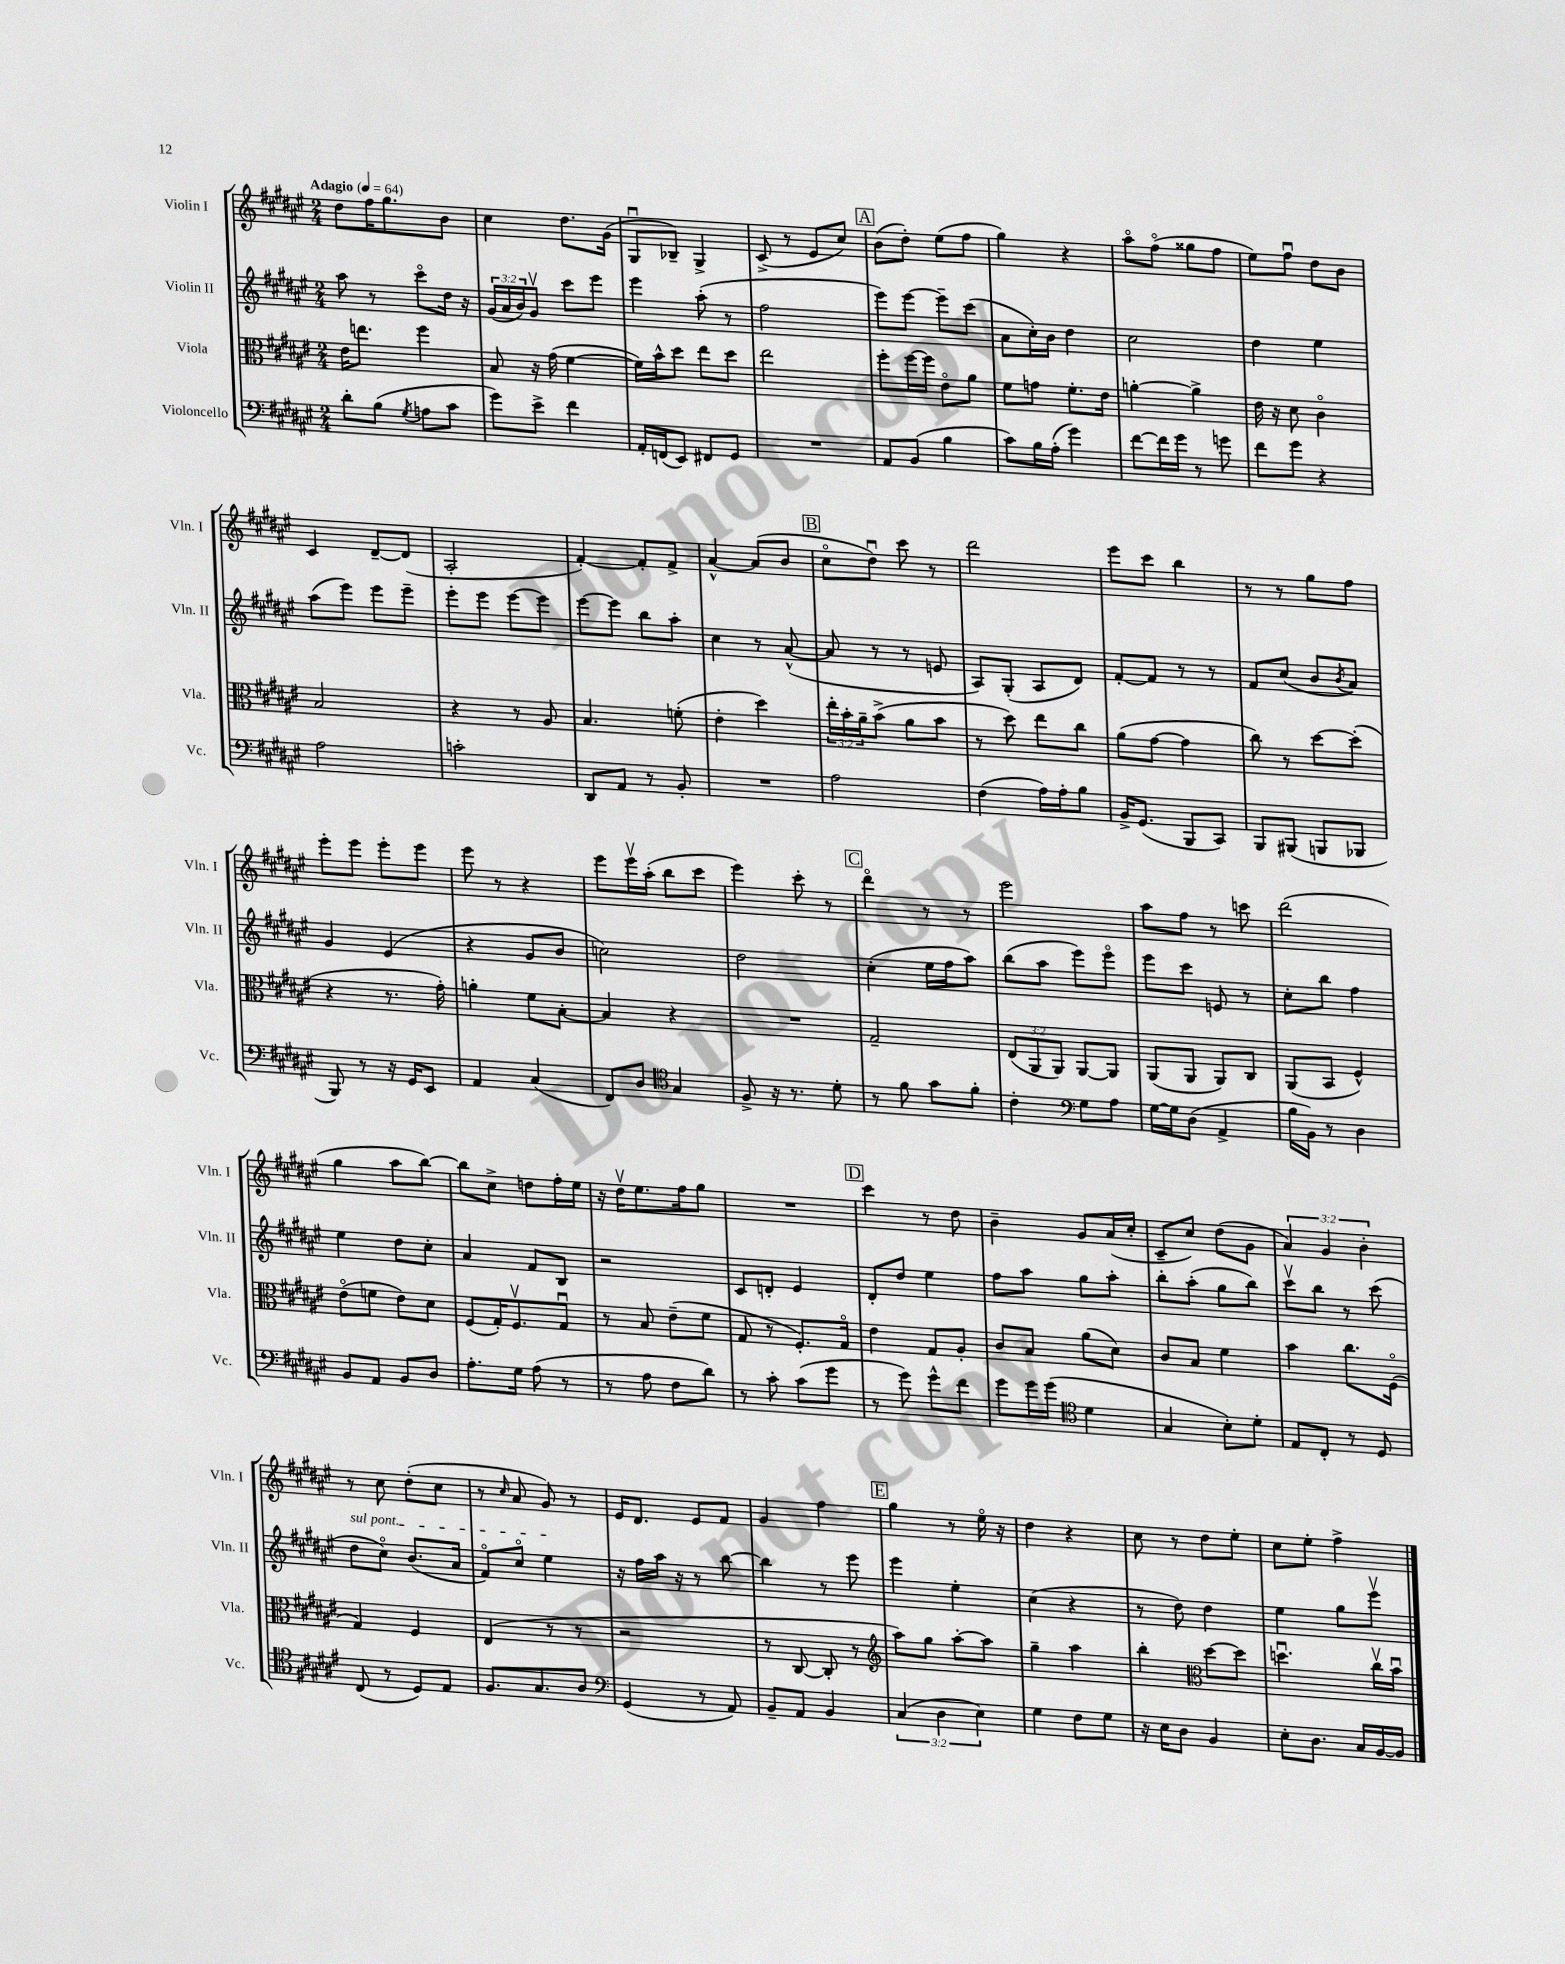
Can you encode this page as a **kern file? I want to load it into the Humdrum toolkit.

**kern	**kern	**kern	**kern
*staff4	*staff3	*staff2	*staff1
*clefF4	*clefC3	*clefG2	*clefG2
*k[f#c#g#d#a#e#]	*k[f#c#g#d#a#e#]	*k[f#c#g#d#a#e#]	*k[f#c#g#d#a#e#]
*M2/4	*M2/4	*M2/4	*M2/4
*MM64	*MM64	*MM64	*MM64
8d#'\L	16e#\LK	8aa#\	8dd#\L
.	8.ee\J	.	.
(8B\J	.	8r	16ff#\K
.	.	.	8.gg#\
8qG#/	.	.	.
8A\L	4ff#\	8ccc#o\L	.
8c#\J	.	16dd#\Jk	8b\J
.	.	16r	.
=	=	=	=
8g#\L)	8B/	(24g#/LL	4cc#\
.	.	24a#/	.
.	.	24b/J)	.
8e#^\J	16r	8g#v/J	.
.	(16g#\	.	.
4f#\	[4f#\	8ccc#\L	8.dd#\L
.	.	8eee#\J	.
.	.	.	(16g#\Jk
=	=	=	=
16AA#'/LL	16f#\]LL)	4eee#\	8G#u/L
(16FF/J	16b^^\J	.	.
8EE#/J)	8dd#\J	.	8B-~/J)
8FF#/L	8ee#\L	(8aa#'\	4G#^/
8GG#/J	8dd#\J	8r	.
=	=	=	=
2r	2ee#\	2ff#\	(8c#^/
.	.	.	8r
.	.	.	8e#/L
.	.	.	8cc#/J)
=	=	=	=
8AA#/L	8ff#'\L	8eee#\L)	(8b\L
(8BB/J	[16ff#\L	[8eee#\J	8dd#'\J)
.	16ff#\]JJ	.	.
4B\	8e#o\L	8eee#~\]L	(8ee#\L
.	8a#\J	(8ccc#\J	8ff#\J
=	=	=	=
8c#\L)	8f#\L	8a#\L	4gg#\)
16B\L	8g\J	16cc#'\L)	.
(16A#'\JJ	.	16b\JJ	.
4g#\)	8.f#'\L	4dd#\	4r
.	16e#\Jk	.	.
=	=	=	=
[8f#\L	[4a'\	2cc#\	8aa#o\L
16f#\]L	.	.	(8ff#o\J
16g#\JJ	.	.	.
8r	4a^\]	.	8gg##\L
8g\	.	.	8ff#\J
=	=	=	=
8f#\L	16e#\	4dd#\	8ee#\L)
.	16r	.	.
8g#\J	8d#\	.	8ff#u\J
4r	4c#o\	4ee#\	8dd#\L
.	.	.	8b\J
=	=	=	=
2A#\	2B/	(8aa#\L	4c#/
.	.	8eee#\J)	.
.	.	8eee#\L	[8d#~/L
.	.	8eee#~\J	(8d#/]J
=	=	=	=
2c'\	4r	8eee#'\L	2A#'/
.	.	8eee#\J	.
.	8r	[8eee#\L	.
.	8A#/	8eee#\]J	.
=	=	=	=
8DD#/L	4.B/	[8eee#\L	[4f#'/)
8AA#/J	.	8eee#\]J	.
8r	.	8bb\L	8f#'/]L
8BB'/	(8f'\	8aa#'\J	8f#^/J
=	=	=	=
2r	4e#'\	4cc#\	[4a#^^/
.	4dd#\)	8r	(8a#/]L
.	.	([8a#^^/	8b/J
=	=	=	=
2A#\	24ee#'\LL	8a#/]	8cc#o\L
.	24b'\	.	.
.	24a#~\J	.	.
.	(8b^\J	8r	8dd#u\J)
.	8a#\L	8r	8ccc#\
.	8b\J	8e/	8r
=	=	=	=
(4F#\	8r	8A#/L)	2ddd#\
.	8dd#\)	(8G#'/J	.
16A#\LL)	8ee#\L	8A#/L	.
16A#'\J	.	.	.
8B\J	8cc#\J	8d#/J)	.
=	=	=	=
16BB^/LK	(8a#\L	[8f#'/L	8eee#\L
(8.GG#/J	.	.	.
.	[8g#\J	8f#/]J	8ccc#\J
8BBB/L	4g#\]	8r	4bb\
8CC#/J)	.	8r	.
=	=	=	=
8BBB/L	8cc#\)	8f#/L	8r
(8BBB#/J	8r	(8cc#/J	8r
8BBB/L	[8dd#\L	8b/L	8gg#\L
.	.	8qb/	.
8BBB-/J	(8dd#'\]J	8a#/J)	8ff#\J
=	=	=	=
8BBB/)	4r	4g#/	8eee#'\L
8r	.	.	8eee#\J
16r	8.r	(4e#/	8eee#'\L
16GG#/LK	.	.	.
8EE#/J	.	.	8eee#\J
.	16g#'\)	.	.
=	=	=	=
4AA#/	4a'\	4r	8eee#\
.	.	.	8r
(4C#/	8f#\L	8g#/L	4r
.	[8B'\J	8b/J	.
=	=	=	=
8FF#/L)	4B/]	2cc\)	8eee#\L
8D#/J	.	.	16eee#v\L
.	.	.	(16aa#'\JJ
*clefC4	*	*	*
4G#/	4r	.	8bb\L
.	.	.	8ccc#\J
=	=	=	=
8F#^/	2r	2dd#\	4eee#\)
16r	.	.	.
8.r	.	.	.
.	.	.	8ccc#'\
8d#'\	.	.	8r
=	=	=	=
8r	2G#~/	(4cc#'\	4ddd#o\
8f#\	.	.	.
8g#\L	.	16ee#\LL	8r
.	.	16ff#\J	.
8f#'\J	.	8aa#\J)	8r
=	=	=	=
4c#'\	(12E#/L	(8bb\L	2eee#\
.	12AA#/	.	.
.	.	8aa#\J	.
.	12AA#/J)	.	.
*clefF4	*	*	*
8G#\L	[8AA#/L	8eee#\L)	.
8A#\J	8AA#/]J	8eee#o\J	.
=	=	=	=
[16G#\LL	(8AA#/L	8eee#\L	8aa#\L
16G#\]J	.	.	.
(8D#\J	8AA#/J	8ccc#\J	8ff#\J
4AA#^/	8AA#/L)	8e/	8r
.	8C#/J	8r	8ccc\
=	=	=	=
16B\LL	(8AA#/L	8cc#'\L	(2ddd#\
16BB\JJ)	.	.	.
8r	8BB/J	8bb\J	.
4D#\	4F#^^/)	4ff#\	.
=	=	=	=
8BB/L	(8e#o\L	4ee#\	4gg#\
8AA#/J	8f\J	.	.
8BB/L	8e#\L)	8dd#\L	8aa#\L
8D#/J	8d#\J	8cc#'\J	[8bb\J)
=	=	=	=
8.A#'\L	(8F#/L	4a#/	8bb\]L
.	16G#'/K)	.	8cc#^\J
16G#\Jk	8.F#v/	.	.
(8A#\	.	8f#/L	8dd\L
8r	8G#u/J	8B/J	16ff#'\L
.	.	.	16ee#\JJ
=	=	=	=
8r	8r	2r	16r
.	.	.	16dd#v\LK
8A#\	8B/	.	8.ee#\
8F#\L	(8e#~\L	.	.
.	.	.	16ff#\k
8d#\J)	8f#\J	.	8gg#\J
=	=	=	=
8r	8G#/	8c#/L	2r
8c#'\	8r	8d'/J	.
(8c#\L	8.F#'/L)	4e#/	.
8g#\J	.	.	.
.	16G#o/Jk	.	.
=	=	=	=
8r	4e#\	8d#'/L	4ccc#\
8g#\)	.	8dd#/J	.
8g#^^\L	8G#/L	4ee#\	8r
8f#\J	8A#'/J	.	8dd#\
=	=	=	=
8g#\L	8c#/L	8ff#\L	4b~\
16g#\L	8B/J	8aa#\J	.
(16g#\JJ	.	.	.
*clefC4	*	*	*
4d#\	(8a#\L	8gg#\L	8g#/L
.	8d#\J)	8aa#'\J	(16a#/L
.	.	.	16cc#'/JJ
=	=	=	=
4G#/	8c#/L	8bb'\L	8c#~/L
.	8B/J	(8aa#'\J	8cc#/J)
8B'\L)	4f#\	8gg#\L	(8dd#\L
8d#'\J	.	8bb\J)	8g#\J
=	=	=	=
8E#/L	4b\	8ccc#v\L	6a#/)
8C#'/J	.	8bb\J	.
.	.	.	6g#/
8r	8.cc#\L	8r	.
.	.	.	6b'\
8D#/	.	(8ccc#\	.
.	(16F#o\Jk	.	.
=	=	=	=
(8C#/	4G#/)	8dd#\L	8r
8r	.	8cc#o\J)	8cc#\
8D#/L)	4F#/	(8.b/L	(8dd#'\L
8E#/J	.	.	8cc#\J
.	.	16a#/Jk	.
=	=	=	=
8.F#/L	(4E#/	8f#o/L)	8r
.	.	.	16qqcc#/
.	.	8cc#o/J	8a#/
8.G#/	.	.	.
.	8r	4ee#\	8g#/)
8A#/J	8r	.	8r
=	=	=	=
*clefF4	*	*	*
(4GG#/	2r	16r	16e#/LK
.	.	16ff#\LL	8.d#/J
.	.	16aa#\JJ	.
.	.	16r	.
8r	.	8r	8e#/L
8AA#/)	.	[8bb\	8f#/J
=	=	=	=
8BB~/L	8r	4bb\]	4g#/
8AA#/J	[8C#/	.	.
4BB/	8C#'/]	8r	4ff#\
.	8r	8eee#\	.
=	=	=	=
*	*clefG2	*	*
(6C#/	8aa#\L)	4eee#\	4gg#\
.	8gg#\J	.	.
6D#\	.	.	.
.	[8aa#'\L	4ee#'\	8r
6E#\)	.	.	.
.	8aa#\]J	.	16ee#o\
.	.	.	16r
=	=	=	=
4G#\	4gg#~\	(4cc#\	4dd#\
8F#\L	4aa#\	4r	4r
8G#\J	.	.	.
=	=	=	=
16r	4bb'\	8r	8cc#\
16E#\LK	.	.	.
8D#\J	.	8dd#\)	8r
*	*clefC3	*	*
4BB/	[8dd#\L	4dd#\	8dd#\L
.	8dd#\]J	.	8ee#'\J
=	=	=	=
8E#'\L	4.ddu\	4ee#\	8cc#\L
8.D#\J	.	.	8ee#'\J
.	.	8gg#\L	4ff#^\
16C#/LL	.	.	.
[16BB/	16cc#v\LL	8eee#v\J	.
16BB/]JJ	16bu\JJ	.	.
==	==	==	==
*-	*-	*-	*-
